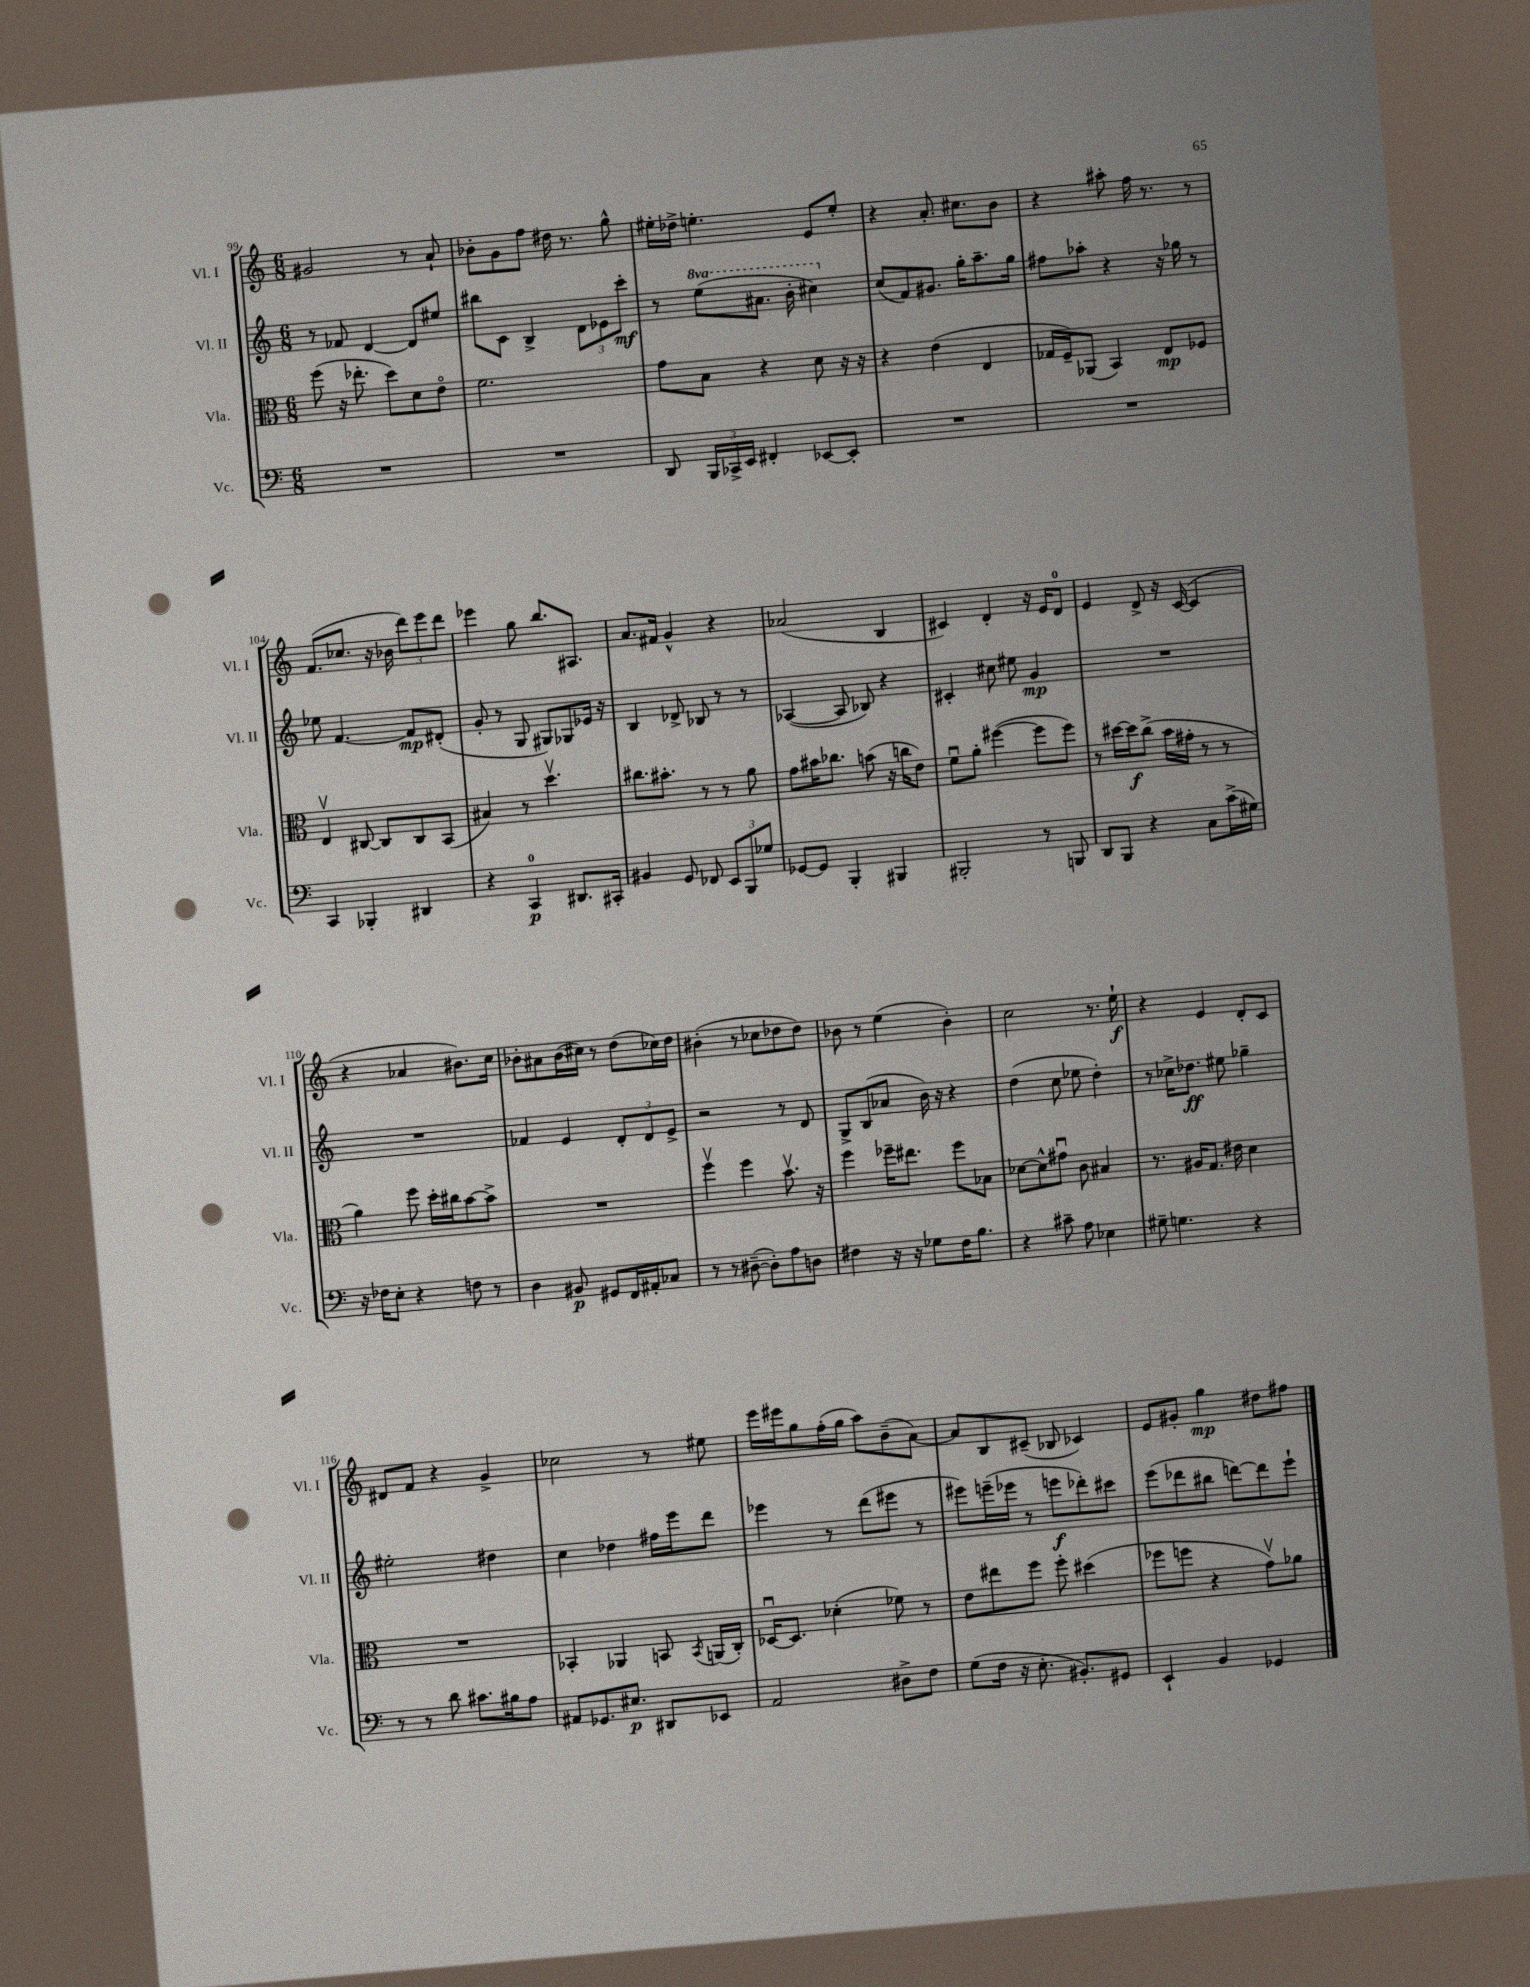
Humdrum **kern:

**kern	**kern	**kern	**kern
*staff4	*staff3	*staff2	*staff1
*clefF4	*clefC3	*clefG2	*clefG2
*k[]	*k[]	*k[]	*k[]
*M6/8	*M6/8	*M6/8	*M6/8
2.r	(8ff	8r	2g#
.	16r	8f-	.
.	8.ee-'	.	.
.	.	[4d	.
.	8dd)	.	.
.	8d	8d]	8r
.	8eo	8ee#	8a`
=	=	=	=
2.r	2.f	8bb#	8b-'
.	.	8c	8g
.	.	4B^	8ff
.	.	.	16dd#
.	.	.	8.r
.	.	12d	.
.	.	12e-	.
.	.	.	8gg^^
.	.	12ccc'	.
=	=	=	=
8DD	8g	8r	16ee#'
.	.	.	16dd-^
24BBB	8B	(8eee	4.ee'
24CC-^	.	.	.
24EE	.	.	.
4FF#'	4r	8.aa#	.
.	.	16bb'	.
[8EE-	8d	4ccc#)	8e
8EE-']	16r	.	8ee'
.	16r	.	.
=	=	=	=
2.r	4r	(8cc	4r
.	.	8f)	.
.	(4e	8.g#	8.a'
.	.	16gg'	8.cc#
.	4E	8.aa~	.
.	.	.	8b
.	.	16gg	.
=	=	=	=
2.r	16G-	8ff#	4r
.	16F~)	.	.
.	(8AA-	8aa-'	.
.	4BB)	4r	8aa#'
.	.	.	16ff
.	.	.	8.r
.	8E	16r	.
.	.	16gg-	.
.	8F-	8r	8r
=	=	=	=
4CC	4Ev	8ee-	(8.f
.	.	[4.f	.
.	.	.	8.cc-
4BBB-'	[8C#	.	.
.	8C#]	.	16r
.	.	.	16b-
4DD#	8C#	8f]	12ddd)
.	.	.	12eee
.	(8BB	(8d#'	.
.	.	.	12ddd
=	=	=	=
4r	4B#)	8g'	4eee-
.	.	8r	.
4CC	8r	8G	8gg
.	4.ddv	8G#)	8.bb
8.DD#	.	8G-	.
.	.	.	8.A#
.	.	16e-	.
16CC#'	.	16r	.
=	=	=	=
4BB#	8.cc#	4B	8.a
.	8.b#'	.	16f#
8GG	.	8d-^	4g^^
8FF-	8r	8B-	.
12EE	8r	8r	4r
12BBB	.	.	.
.	8a	8r	.
12G-	.	.	.
=	=	=	=
[8GG-	8g	([4A-	(2a-
8GG-]	16b#	.	.
.	8.cc-	.	.
4BBB'	.	8A-]	.
.	(8b	8B-)	.
4BBB#	16r	4r	4B
.	16cc	.	.
.	8e)	.	.
=	=	=	=
2BBB#'	8fu	4c#'	4c#)
.	8a'	.	.
.	([4ff#	8cc#	4d'
.	.	8ee#	.
8r	8ff#]	4g	16r
.	.	.	16e
8BBB	8ff#)	.	8d
=	=	=	=
8DD	8r	2.r	4e
8BBB	[16dd#	.	.
.	16dd#]	.	.
4r	(8cc^	.	8d^
.	16b	.	16r
.	16g#'	.	([16c
8C	8r	.	4c]
(16c^	8r	.	.
16G#)	.	.	.
=	=	=	=
16r	4a)	2.r	4r
16F-	.	.	.
8E'	.	.	.
4r	8ff	.	4a-
.	16dd'	.	.
.	16cc#	.	.
8F	[8b	.	8.b#)
8r	8b^]	.	.
.	.	.	16cc
=	=	=	=
4D	2.r	4f-	8b-'
.	.	.	8a#
8BB#	.	4e	(16b-
.	.	.	16cc#)
8GG#	.	.	8r
16FF	.	12d'	(8dd
16AA#'	.	.	.
.	.	12d	.
8C-	.	.	16cc-)
.	.	12e^	.
.	.	.	16dd
=	=	=	=
8r	4ffv	2r	(4b#'
8r	.	.	.
([8D#~	4ff	.	8r
8D#'])	.	.	8cc-
8A	8.bv	8r	8dd-
8D	.	8d	8dd-)
.	16r	.	.
=	=	=	=
4F#	4ff	8G^	8b-
.	.	(8B	8r
16r	16ff-~	8a-	(4ee
16r	8.ee#	.	.
8G-	.	16b)	.
.	.	16r	.
16F#	8ff-	4r	4b-')
8.B	.	.	.
.	8B-	.	.
=	=	=	=
4r	[8d-	(4dd	2cc
.	8d-^^]	.	.
8c#~	8g#u	8cc	.
8A	8c	8ee-	.
4E-	4B#	4dd')	8.r
.	.	.	16ee`
=	=	=	=
8G#~	8.r	8r	4r
4.G	.	16cc-^	.
.	16A#	8.dd-	.
.	8.G	.	4e
.	.	8ee#	.
.	16e#	.	.
4r	4d	4gg-~	8d'
.	.	.	8c
=	=	=	=
8r	2.r	2ee#'	8d#
8r	.	.	8f
8d	.	.	4r
8.c#	.	.	.
.	.	4dd#	4g^
16B#	.	.	.
8A	.	.	.
=	=	=	=
8AA#	4BB-'	4cc	2cc-
8.GG-	.	.	.
.	4AA-	4dd-	.
8.E#	.	.	.
8DD#	8BB	16ff#	8r
.	.	16eee	.
.	8qBB	.	.
8EE-	(16AA	8ddd	8ee#
.	16C')	.	.
=	=	=	=
2AA	[16D-u	4eee-	16eee
.	8.D-]	.	16eee#
.	.	.	8gg
.	(4d-'	8r	(16ff'
.	.	.	16gg
.	.	(8ddd	8aa)
8D#^	8f-)	8eee#	(8b~
8F	8r	8r	[8a)
=	=	=	=
(8G	8e	8eee#)	8a]
16F	8ee#	(16eee~	8B
16r	.	16eee-	.
8.E'	8ff	8r	(8c#~
.	8ff'	8eee	8B-
8.BB#')	.	.	.
.	(4dd#	8ddd-')	4c-)
8GG#	.	8ccc#	.
=	=	=	=
4EE`	8ff-	(8eee	8e
.	8ff	8ddd-	8g#'
4BB	4r	8bb#	4gg
.	.	[8ddd)	.
4GG-	8gv)	8ddd]	8dd#
.	8a-	8eee`	8ff#
==	==	==	==
*-	*-	*-	*-
